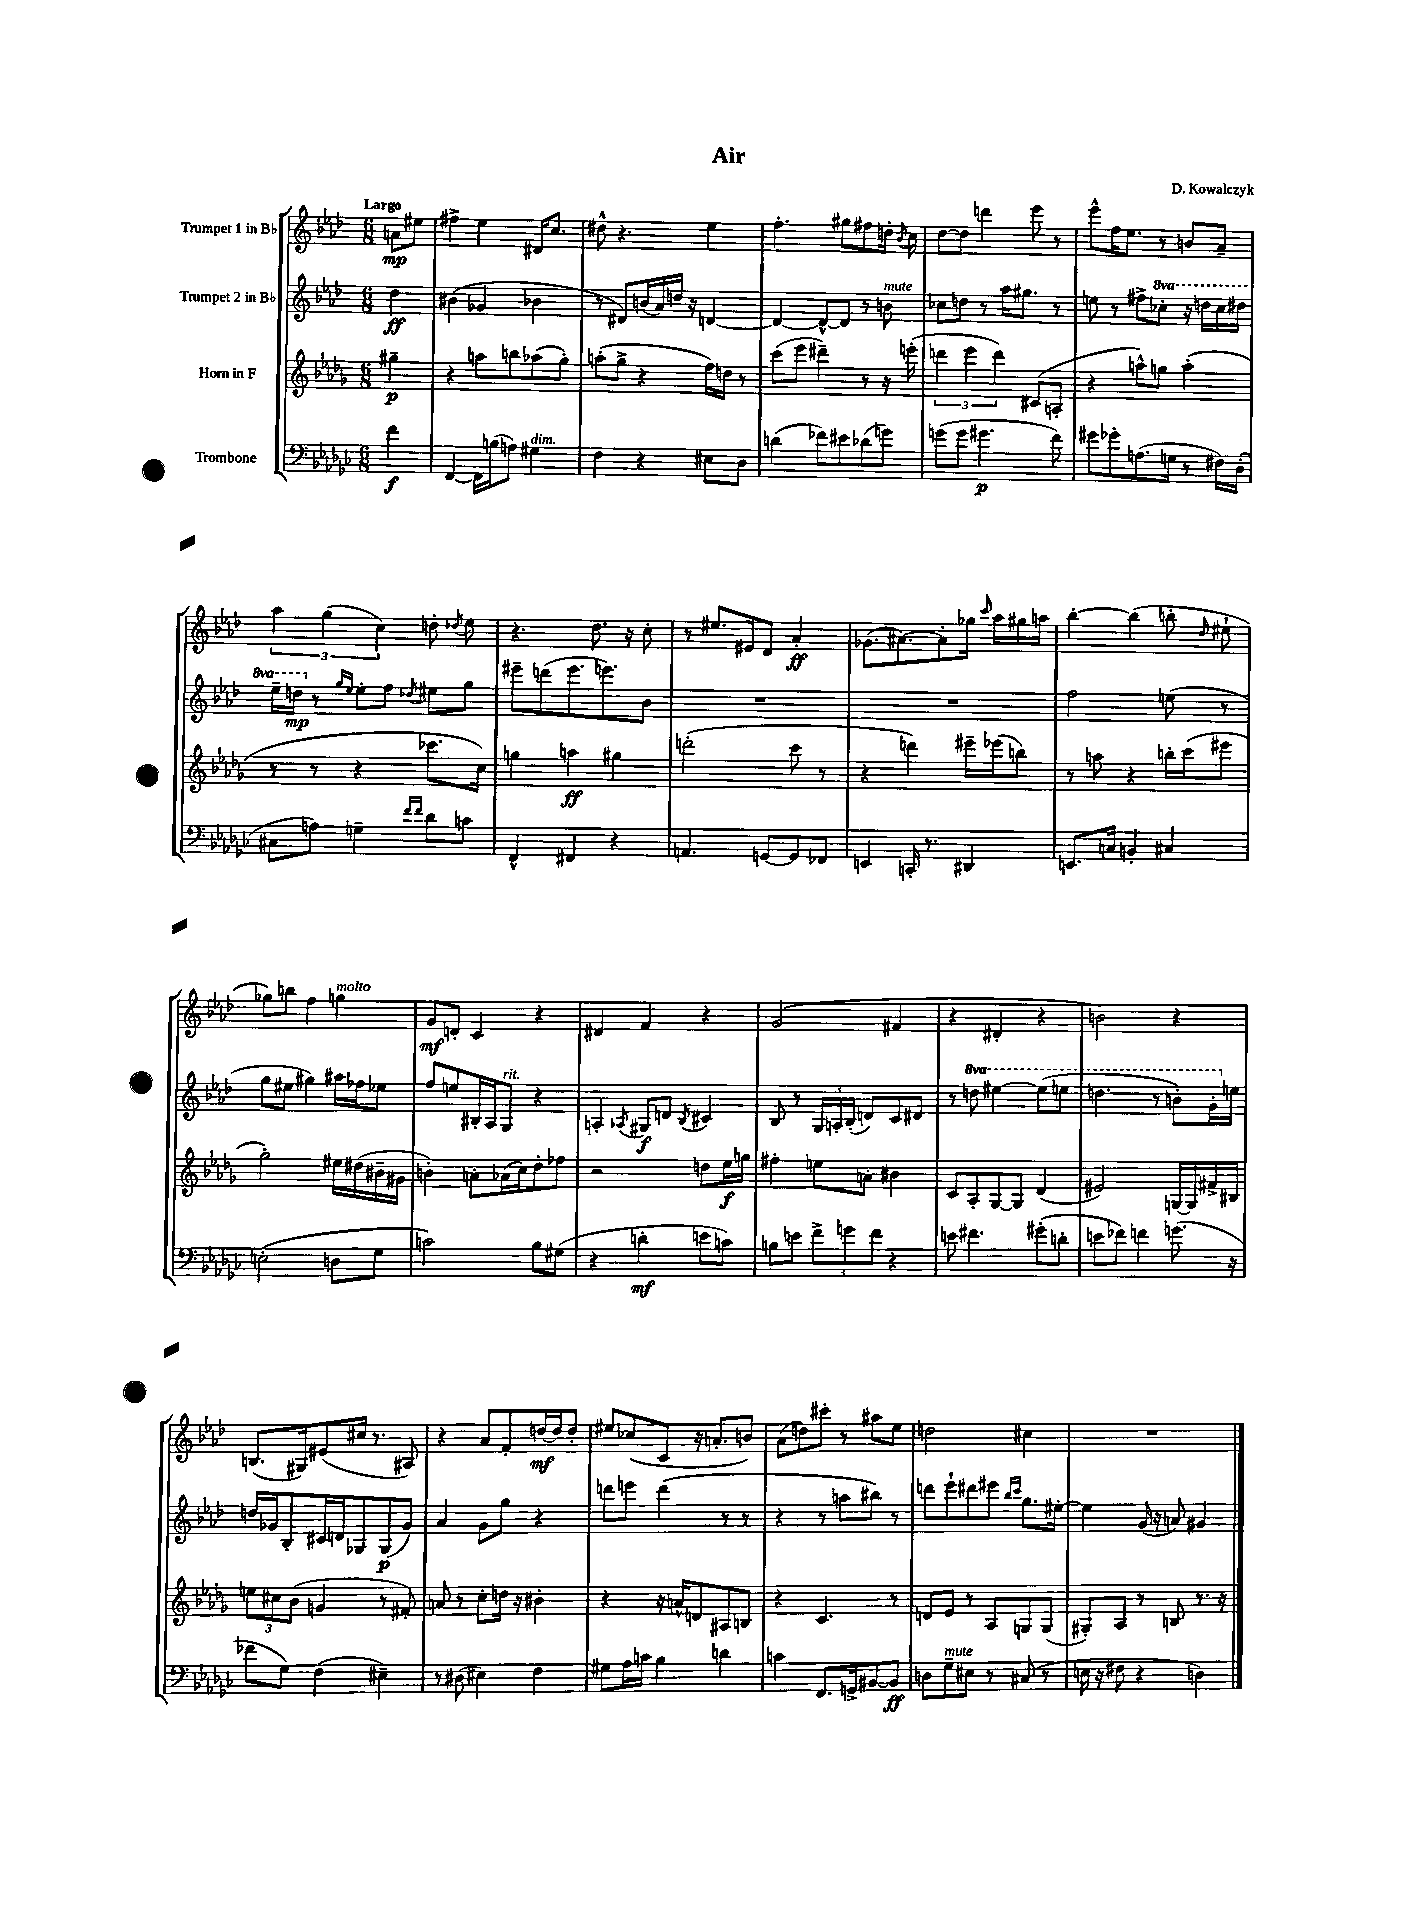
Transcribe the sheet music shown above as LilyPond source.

\header { title = "Air" composer = "D. Kowalczyk" }
<<
\new StaffGroup <<
\new Staff = "s0" \with { instrumentName = "Trumpet 1 in Bb" } {
    \clef treble \key aes \major \numericTimeSignature \time 6/8 \partial 4 \tempo "Largo"
    \autoBeamOff a'8[\mp eis''8] |
    fis''4-> ees''4 dis'16[ c''8.] |
    dis''8-^ r4. ees''4 |
    f''4.-. gis''8[ fis''8 d''16]-. \acciaccatura { bes'8 } c''16 |
    des''8[~ des''8] d'''4 ees'''8 r8 |
    ees'''8[-^ f''16 ees''8.] r8 b'8[ aes'8]-- |
    \tuplet 3/2 { aes''4 g''4( c''4) } d''8-. \acciaccatura { des''8 } ees''8 |
    r4. des''8. r16 c''8-. |
    r8 eis''8.[ eis'16 des'8] aes'4-.\ff |
    ges'8.[( ais'8.~) ais'8-. ges''16] \grace { c'''16 } aes''16[ gis''16 a''16] |
    bes''4~-. bes''4( b''8-. \grace { des''16 } eis''8-! |
    ges''8[) b''8] f''4 g''4^\markup { \italic "molto" } |
    g'8[\mf d'8]-. c'4 r4 |
    dis'4 f'4 r4 |
    g'2( fis'4 |
    r4 dis'4-. r4 |
    b'2) r4 |
    b8.[( gis16) eis'8( cis''16] r8. ais8) |
    r4 aes'8[ f'8-. d''16~\mf d''16 d''8]-. |
    eis''8[ ces''8( c'8] r16 a'8.[-. b'8]) |
    aes'8[( d''8) cis'''8]-. r8 ais''8[ ees''8] |
    d''2 cis''4 |
    R2. \bar "|." |
}
\new Staff = "s1" \with { instrumentName = "Trumpet 2 in Bb" } {
    \clef treble \key aes \major \numericTimeSignature \time 6/8 \set Staff.ottavationMarkups = #ottavation-simple-ordinals \partial 4
    \autoBeamOff des''4\ff |
    bis'4( ges'4 bes'4 |
    r8 dis'8[) b'16( aes'16) d''16] r16 d'4~ |
    d'4~ d'8[~-^ d'8] r8 b'8^\markup { \italic "mute" } |
    ces''8[ d''8] r8 aes''16[ gis''8.] r8 |
    e''8 r8 fis''8[-> \ottava #1 ces'''8]-. r16 d'''16[ ces'''16 dis'''16] |
    ees'''16[-- d'''16]\mp \ottava #0 r8 \grace { g''16[ ees''16] } ees''8[-. f''8] \acciaccatura { des''!8 } eis''8[ g''8] |
    eis'''8[-- d'''8( eis'''8. e'''8.) bes'8] |
    R2. |
    R2. |
    f''2 e''8( r8 |
    g''8[ eis''8] gis''4) ais''16[ fes''16 ees''8] |
    f''8[ e''8 bis16-. aes16 g8]^\markup { \italic "rit." } r4 |
    a4-. \acciaccatura { aes8 } gis8[\f d'8] \acciaccatura { bes8 } cis'4 |
    bes8 r8 \tuplet 3/2 { g16[ a16-. bes16]-.( } d'8[) c'8 dis'8] |
    r8 \ottava #1 d'''8 eis'''4~ eis'''8[( e'''8] |
    d'''4. r8 b''8[-.) g''16-. \ottava #0 e''16] |
    d''16[ ges'16 bes8-. cis'16 d'16 ges8 ges8\p( ges'8]) |
    aes'4 g'8[ g''8] r4 |
    d'''8[ e'''8] d'''4( r8 r8 |
    r4 r8 a''8[ bis''8]) r8 |
    d'''8[ ees'''8-! dis'''8 eis'''8] \grace { bes''16[ c'''16] } g''8.[ eis''16]~-. |
    eis''4 g'16( r16 a'8) gis'4 \bar "|." |
}
\new Staff = "s2" \with { instrumentName = "Horn in F" } {
    \clef treble \key des \major \numericTimeSignature \time 6/8 \partial 4
    \autoBeamOff gis''4--\p |
    r4 a''8[ b''8 aes''8( ges''8]-.) |
    a''8[-.( ges''8]-> r4 f''16[) d''16] r8 |
    c'''8[( ees'''8] dis'''4--) r8 r16 e'''16-.( |
    \tuplet 3/2 { d'''4 ees'''4 d'''4) } cis'8[( a8]-. |
    r4 a''8[-^) g''8] a''4-.( |
    r8 r8 r4 ces'''8.[ c''16]) |
    g''4 a''4\ff gis''4 |
    d'''2-.( c'''8 r8 |
    r4 d'''4) eis'''16[-- ees'''16( b''8]) |
    r8 a''8 r4 b''16[-. c'''16( eis'''8] |
    ges''2-.) eis''16[ dis''16( bis'16-- gis'16] |
    b'4-.) a'8[-. aes'16( c''16) des''8-. fes''8] |
    r2 d''8[ ees''16\f g''16] |
    fis''4-. e''8[ a'8]-. bis'4 |
    c'8[ aes8-. ges8~ ges8] des'4( |
    eis'2) g16[~ g16 fis'16-> bis16] |
    \tuplet 3/2 { e''8[ cis''8 bes'8]( } g'4 r8 fis'8-.) |
    a'8 r8 c''8[-. d''16] r16 bis'4-. |
    r4 r16 a'16[-^ d'8 ais8 b8] |
    r4 c'4. r8 |
    d'8[ ees'8] r8 aes8[ g8 g8]( |
    gis8[-.) aes8] r8 b8 r8. r16 \bar "|." |
}
\new Staff = "s3" \with { instrumentName = "Trombone" } {
    \clef bass \key ges \major \numericTimeSignature \time 6/8 \partial 4
    \autoBeamOff f'4\f |
    f,4~ f,16[ b16( a8]) gis4^\markup { \italic "dim." } |
    f4 r4 eis8[ des8] |
    d'4( fes'8[) eis'8 des'8( g'8]) |
    g'8[( g'8] gis'4.\p f'8) |
    gis'8[ ges'8-. a8.( g16] r8 fis16[) des16]-.( |
    cis8[ a8]) g4-- \grace { f'16[ f'16] } des'8[ c'8] |
    f,4-^ fis,4 r4 |
    a,4. g,8[~ g,8 fes,8] |
    e,4 c,16-. r8. dis,4 |
    e,8.[ c16] b,4-. cis4 |
    e2-.( d8[ ges8] |
    c'2) bes8[ gis8]( |
    r4 d'4-.\mf e'8[ c'8]) |
    b8[ e'8] \tuplet 3/2 { f'8[-> g'8 f'8] } r4 |
    e'8 fis'4. gis'8[-.( d'8]-. |
    e'8[ fes'8]) f'4 g'8.( r16 |
    fes'8[ ges8]) f4( eis4--) |
    r8 dis8( eis4) f4 |
    gis8[ aes16 c'16] bes4 d'4 |
    c'4 f,8.[ g,16-> bis,8~ bis,8]\ff |
    d8[ ges8--^\markup { \italic "mute" } eis8] r8 cis8( r8 |
    e16 r16 fis8 r4 d4) \bar "|." |
}
>>
>>
\layout { \context { \Score \remove "Bar_number_engraver" } }
